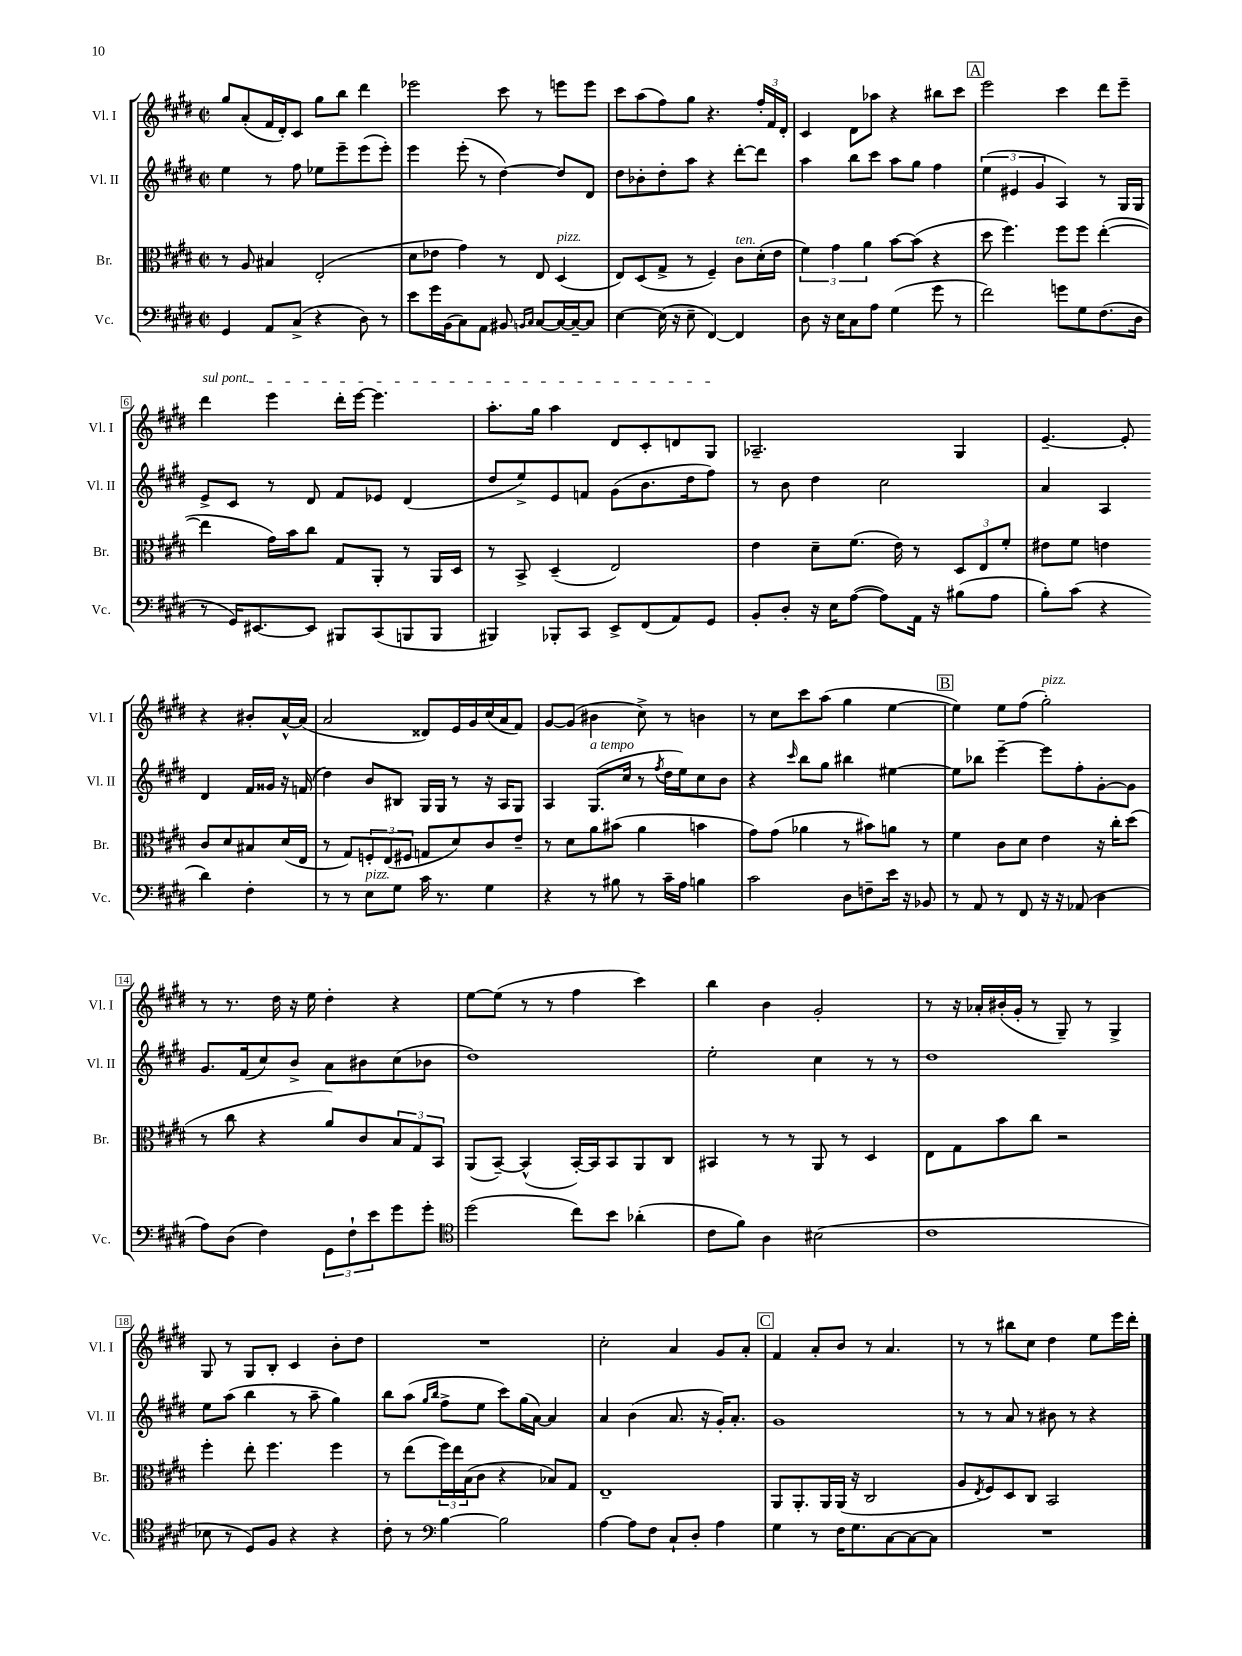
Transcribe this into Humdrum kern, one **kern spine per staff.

**kern	**kern	**kern	**kern
*staff4	*staff3	*staff2	*staff1
*clefF4	*clefC3	*clefG2	*clefG2
*k[f#c#g#d#]	*k[f#c#g#d#]	*k[f#c#g#d#]	*k[f#c#g#d#]
*M2/2	*M2/2	*M2/2	*M2/2
*met(c|)	*met(c|)	*met(c|)	*met(c|)
4GG#	8r	4ee	8gg#
.	8A	.	(8a'
8AA	4B#	8r	16f#
.	.	.	16d#')
(8C#^	.	8ff#	8c#
4r	(2E'	8ee-	8gg#
.	.	8eee~	8bb
8D#)	.	(8eee	4ddd#
8r	.	8eee')	.
=	=	=	=
8e	8d#	4eee	2eee-
16g#	8e-	.	.
(16BB	.	.	.
8C#)	4g#)	(8eee'	.
8AA	.	8r	.
8BB#	8r	[4dd#)	8ccc#
16qqBB	.	.	.
16qqC#	.	.	.
[8C#	8E	.	8r
16C#_	(4D#	8dd#]	8eee
16C#~_	.	.	.
8C#]	.	8d#	8eee
=	=	=	=
[4E	8E)	8dd#	8ccc#
.	(8D#	8b-'	(8aa
(16E]	8G#^	8dd#'	8ff#)
16r	.	.	.
8E~	8r	8aa	8gg#
[4FF#)	4F#~)	4r	4.r
4FF#]	8c#	[8ddd#'	.
.	(16d#'	8ddd#]	24ff#'
.	.	.	24f#
.	16e	.	.
.	.	.	24d#'
=	=	=	=
8D#	6f#)	4aa	4c#
16r	.	.	.
.	6g#	.	.
16E	.	.	.
8C#	.	8bb	8d#
.	6a	.	.
8A	.	8ccc#	8aa-
(4G#	[8b	8aa	4r
.	(8b]	8gg#	.
8g#	4r	4ff#	8bb#
8r	.	.	8ccc#
=	=	=	=
2f#)	8dd#	(6ee	2eee
.	4.ff#)	.	.
.	.	6e#	.
.	.	6g#	.
8g	8ff#	4A)	4ccc#
8G#	8ff#	.	.
(8.F#	([4ee'	8r	8ddd#
.	.	16G#	8eee~
16D#	.	16G#	.
=	=	=	=
8r	4ee]	8e^	4ddd#
16GG#)	.	8c#	.
[8.EE#	.	.	.
.	16g#)	8r	4eee
.	16b	.	.
8EE#]	8cc#	8d#	.
8BBB#	8G#	8f#	16ddd#'
.	.	.	[16eee
(8CC#	8AA'	8e-	4.eee]
8BBB	8r	(4d#	.
8BBB	16AA	.	.
.	16D#	.	.
=	=	=	=
4BBB#)	8r	8dd#	8.aa'
.	8BB^	8ee^)	.
.	.	.	16gg#
8BBB-'	(4D#~	8e	4aa
8CC#	.	8f	.
8EE^	2E)	(8g#	8d#
(8FF#	.	8.b	8c#'
8AA)	.	.	8d
.	.	16dd#	.
8GG#	.	8ff#)	8G#
=	=	=	=
8BB'	4e	8r	2.A-~
8D#'	.	8b	.
16r	8d#~	4dd#	.
16E	.	.	.
([8A	(8.f#	.	.
8A])	.	2cc#	.
.	16e)	.	.
16AA	8r	.	.
16r	.	.	.
(8B#	12D#	.	4G#
.	12E	.	.
8A	.	.	.
.	12f#'	.	.
=	=	=	=
8B')	8e#	4a	[4.e~
(8c#	8f#	.	.
4r	4e	4A	.
.	.	.	8e']
4d#)	8c#	4d#	4r
.	8d#	.	.
4F#'	8B#	16f#	8b#'
.	.	16g##	.
.	(16d#	16r	[16a^^
.	16E	(16f	(16a]
=	=	=	=
8r	8r	4dd#)	2a
8r	8G#)	.	.
8E	12F'	8b	.
.	(12E	.	.
8G#	.	8B#	.
.	12F#	.	.
16c#	8G	16G#	8d##)
8.r	.	16G#	.
.	8d#)	8r	16e
.	.	.	16g#
4G#	8c#	16r	(16cc#
.	.	16A	16a
.	8e~	8G#	8f#)
=	=	=	=
4r	8r	4A	[8g#
.	8d#	.	(8g#]
8r	8a	(8.G#	4b#
8B#	(8b#	.	.
.	.	16cc#	.
8r	4a	8r	8cc#^)
.	.	8qff#	.
16c#~	.	16dd#	8r
16A	.	16ee)	.
4B	4b	8cc#	4b
.	.	8b	.
=	=	=	=
2c#	8g#)	4r	8r
.	(8g#	.	8cc#
.	.	16qqccc#	.
.	4a-	8bb	8ccc#
.	.	8gg#	(8aa
8D#	8r	4bb#	4gg#
8F~	8b#)	.	.
16e	8a	[4ee#	[4ee
16r	.	.	.
8BB-	8r	.	.
=	=	=	=
8r	4f#	8ee#]	4ee])
8AA	.	8bb-	.
8r	8c#	[4eee~	8ee
8FF#	8d#	.	(8ff#
16r	4e	8eee]	2gg#')
16r	.	.	.
(8AA-	.	8ff#'	.
4D#	16r	[8g#'	.
.	16cc#'	.	.
.	(8dd#	8g#]	.
=	=	=	=
8A)	8r	8.g#	8r
(8D#	8cc#	.	8.r
.	.	(16f#	.
4F#)	4r	8cc#)	.
.	.	.	16dd#
.	.	8b^	16r
.	.	.	16ee
12GG#	8a)	8a	4dd#'
12F#`	.	.	.
.	8c#	8b#	.
12e	.	.	.
8g#	12B	(8cc#	4r
.	12G#	.	.
8g#'	.	8b-	.
.	12BB	.	.
=	=	=	=
*clefC4	*	*	*
(2dd#	(8AA	1dd#)	[8ee
.	[8BB~)	.	(8ee]
.	(4BB^^]	.	8r
.	.	.	8r
8cc#)	[16BB')	.	4ff#
.	16BB]	.	.
8b	8BB	.	.
(4a-'	8AA	.	4ccc#)
.	8C#	.	.
=	=	=	=
8c#	4BB#	2ee'	4bb
8f#)	.	.	.
4A	8r	.	4b
.	8r	.	.
(2B#	8AA	4cc#	2g#'
.	8r	.	.
.	4D#	8r	.
.	.	8r	.
=	=	=	=
1c#	8E	1dd#	8r
.	8G#	.	16r
.	.	.	16a-'
.	8b	.	(16b#'
.	.	.	16g#'
.	8cc#	.	8r
.	2r	.	8G#~)
.	.	.	8r
.	.	.	4G#^
=	=	=	=
8B-	4ff#'	8ee	8G#
8r	.	(8aa	8r
8D#)	8ee'	4bb	8G#
8F#	4.ff#	.	8B'
4r	.	8r	4c#
.	.	8aa~	.
4r	4ff#	4gg#)	8b'
.	.	.	8dd#
=	=	=	=
8c#'	8r	8bb	1r
8r	(8ee	(8aa	.
*clefF4	*	*	*
.	.	16qqgg#	.
.	.	16qqbb	.
[4B	24ff#)	8ff#^	.
.	24ee	.	.
.	(24B	.	.
.	8c#	8ee	.
2B]	4r	8ccc#)	.
.	.	(16gg#	.
.	.	[16a)	.
.	8B-)	4a]	.
.	8G#	.	.
=	=	=	=
[4A	1E~	4a	2cc#'
8A]	.	(4b	.
8F#	.	.	.
8C#`	.	8.a	4a
8D#'	.	.	.
.	.	16r	.
4A	.	16g#')	8g#
.	.	8.a'	.
.	.	.	8a'
=	=	=	=
4G#	8AA	1g#	4f#
.	8.AA'	.	.
8r	.	.	8a'
.	16AA	.	.
16F#	(16AA	.	8b
8.G#	16r	.	.
.	2C#	.	8r
[8C#	.	.	4.a
8C#_	.	.	.
8C#]	.	.	.
=	=	=	=
1r	8A	8r	8r
.	8qE	.	.
.	8F#)	8r	8r
.	8D#	8a	8bb#
.	8C#	8r	8cc#
.	2BB	8b#	4dd#
.	.	8r	.
.	.	4r	8ee
.	.	.	16eee
.	.	.	16ddd#'
==	==	==	==
*-	*-	*-	*-
